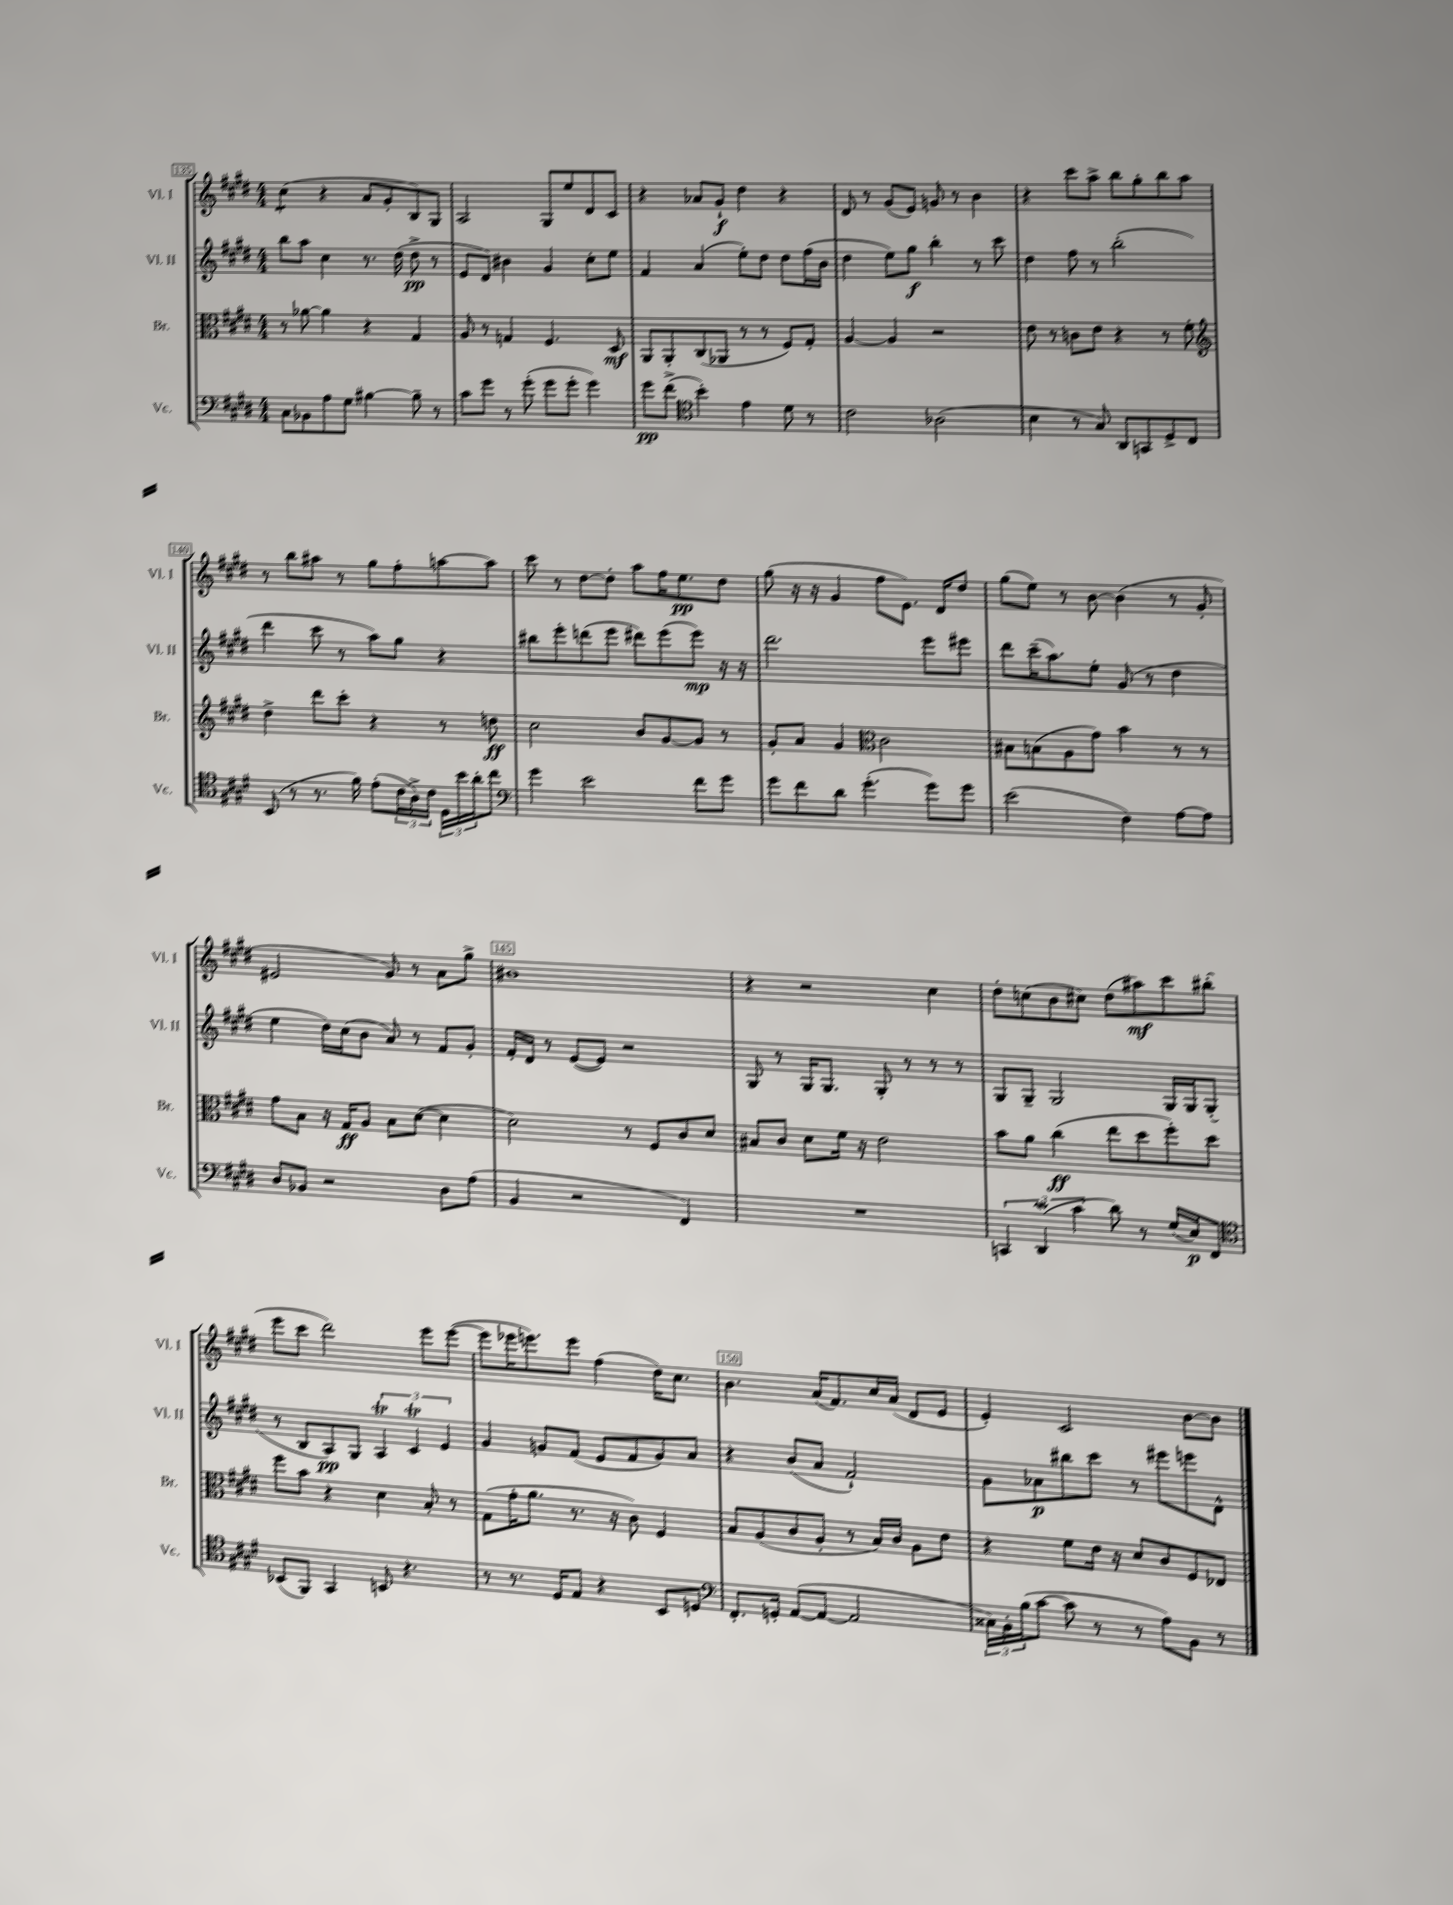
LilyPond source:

<<
\new StaffGroup <<
\new Staff = "s0" \with { instrumentName = "Vl. I" shortInstrumentName = "Vl. I" } {
    \clef treble \key e \major \numericTimeSignature \time 4/4
    cis''4:8( r4 a'8 gis'8-. b8) gis8 |
    a2 gis8 e''8 dis'8 cis'8 |
    r4 aes'8 gis'8-!\f dis''4 r4 |
    dis'8 r8 gis'8( e'8) g'8 r8 b'4 |
    r4 cis'''8 a''8-> b''8 gis''8-. b''8 a''8 |
    r8 b''8 ais''8 r8 gis''8 fis''8-. a''8~ a''8 |
    cis'''8 r8 dis''8~ dis''8-. a''8 fis''16 e''8.\pp dis''8 |
    gis''8( r16 r16 gis'4 fis''8 e'8.) dis'16 dis''8 |
    gis''8( e''8) r8 b'8~ b'4( r8 gis'8-. |
    eis'2 gis'8) r8 a'8 gis''8-> |
    bis'1 |
    r4 r2 cis''4 |
    dis''8-. c''8( b'8 cis''8) dis''8( ais''8\mf) cis'''8 bis''8-.( |
    e'''8 cis'''8 dis'''2) e'''8 e'''8~( |
    e'''8 ees'''16 e'''8.) e'''8 fis''4( dis''16) cis''8. |
    b'4. a'16( fis'8.) cis''16 a'16( dis'8 e'8 |
    e'4-.) cis'2 b'8~ b'8 \bar "|." |
}
\new Staff = "s1" \with { instrumentName = "Vl. II" shortInstrumentName = "Vl. II" } {
    \clef treble \key e \major \numericTimeSignature \time 4/4
    b''8 a''8 cis''4 r8. dis''16( dis''8->\pp r8 |
    e'8 dis'8) bis'4 gis'4 cis''8-. e''8 |
    fis'4 a'4( e''8-.) dis''8 dis''8 fis''16( b'16 |
    dis''4 e''8) gis''8\f b''4-. r8 cis'''8 |
    dis''4 fis''8 r8 b''2-.( |
    dis'''4 cis'''8 r8 a''8) gis''8 r4 |
    bis''8 e'''8-. d'''8( e'''8 dis'''8) e'''8( e'''8\mp) r16 r16 |
    dis'''2. e'''8 eis'''8 |
    dis'''8 cis'''16--( a''8.) e''8-. gis'8( r8 dis''4 |
    e''4 dis''16) cis''16( b'8 a'8) r8 fis'8 gis'8-. |
    fis'16-. dis'16 r8 e'8~( e'8) r2 |
    gis8 r8 gis16 gis8. gis8-. r8 r8 r8 |
    gis8 gis8-- gis2 gis16 gis16 gis8-.( |
    r8 b8 a8\pp) gis8 \tuplet 3/2 { a4\trill cis'4\trill e'4 } |
    gis'4 g'8 fis'8( e'8 fis'8 g'8) a'8 |
    r4 b'8( a'8 fis'2-!) |
    gis'8 aes'8\p bis''8 cis'''8 r8 eis'''8 e'''8 dis'8-^ \bar "|." |
}
\new Staff = "s2" \with { instrumentName = "Br." shortInstrumentName = "Br." } {
    \clef alto \key e \major \numericTimeSignature \time 4/4
    r8 aes'8~ aes'4 r4 gis4 |
    a8 r8 g4 fis4. dis8\mf |
    a,8 a,8-. cis8( aes,8 r8 r8 fis8) gis8-. |
    a4~ a4 r2 |
    e'8 r8 c'8 e'8 r4 r8 fis'8-. |
    \clef treble dis''4-> dis'''8 cis'''8-. r4 r8 d''8\ff |
    cis''2 b'8 gis'8~ gis'8 r8 |
    gis'8-. a'8 gis'4 \clef alto cis'2 |
    bis8 b8( a8 gis'8) b'4 r8 r8 |
    gis'8 b8 r16 gis16\ff a8 b8 dis'8~( dis'4 |
    dis'2) r8 fis8 cis'8 dis'8 |
    bis8 cis'8 dis'8 fis'16 r16 e'2 |
    b'8 a'8 cis''4\ff( e''8 dis''8 fis''8-.) dis''8 |
    fis''8 b'8 r4 dis'4 b8-. r8 |
    gis8( gis'16-. a'8. r8. r16 cis'8) fis4 |
    b8 a8( cis'8 a8-. r8 b16) cis'16 a8 e'8 |
    r4 fis'8 e'16 r16 dis'8 cis'8 fis8 ees8 \bar "|." |
}
\new Staff = "s3" \with { instrumentName = "Vc." shortInstrumentName = "Vc." } {
    \clef bass \key e \major \numericTimeSignature \time 4/4
    cis8 bes,8 a8 gis8 bis4~ bis8-- r8 |
    cis'8 gis'8 r8 gis'8-.( gis'8 gis'8-. gis'4) |
    gis'8\pp fis'8->( \clef tenor b'4-.) e'4 dis'8 r8 |
    cis'2 aes2( |
    b4 r8 gis8) a,8 g,8 dis8-> cis8 |
    b,8( r8 r8. fis'16) e'8-.( \tuplet 3/2 { cis'16 a16->) cis'16 } \tuplet 3/2 { dis16 b'16 a'16-. } cis''8 |
    \clef bass gis'4 e'2 fis'8 gis'8 |
    gis'8 fis'8 dis'8 gis'4.-.( gis'8) gis'8 |
    e'2( fis4) a8~ a8 |
    dis8 bes,8 r2 dis8 a8( |
    b,4 r2 fis,4) |
    R1 |
    \tuplet 3/2 { c,4 dis,4\mordent( cis'4 } dis'8) r8 gis16( e16\p) fis,8 |
    \clef tenor bes,8( fis,8) gis,4 b,8 r4. |
    r8 r8. dis16 e8 r4 b,8 d8 |
    \clef bass fis,8.-. g,16-. a,8~( a,8~ a,2 |
    \tuplet 3/2 { cisis16) b,16-. b16( } cis'8~ cis'8 r8 r8 a8) b,8 r8 \bar "|." |
}
>>
>>
\layout { \context { \Score currentBarNumber = #135 \override BarNumber.break-visibility = ##(#f #t #t) barNumberVisibility = #(every-nth-bar-number-visible 5) \override BarNumber.stencil = #(make-stencil-boxer 0.1 0.3 ly:text-interface::print) } }
